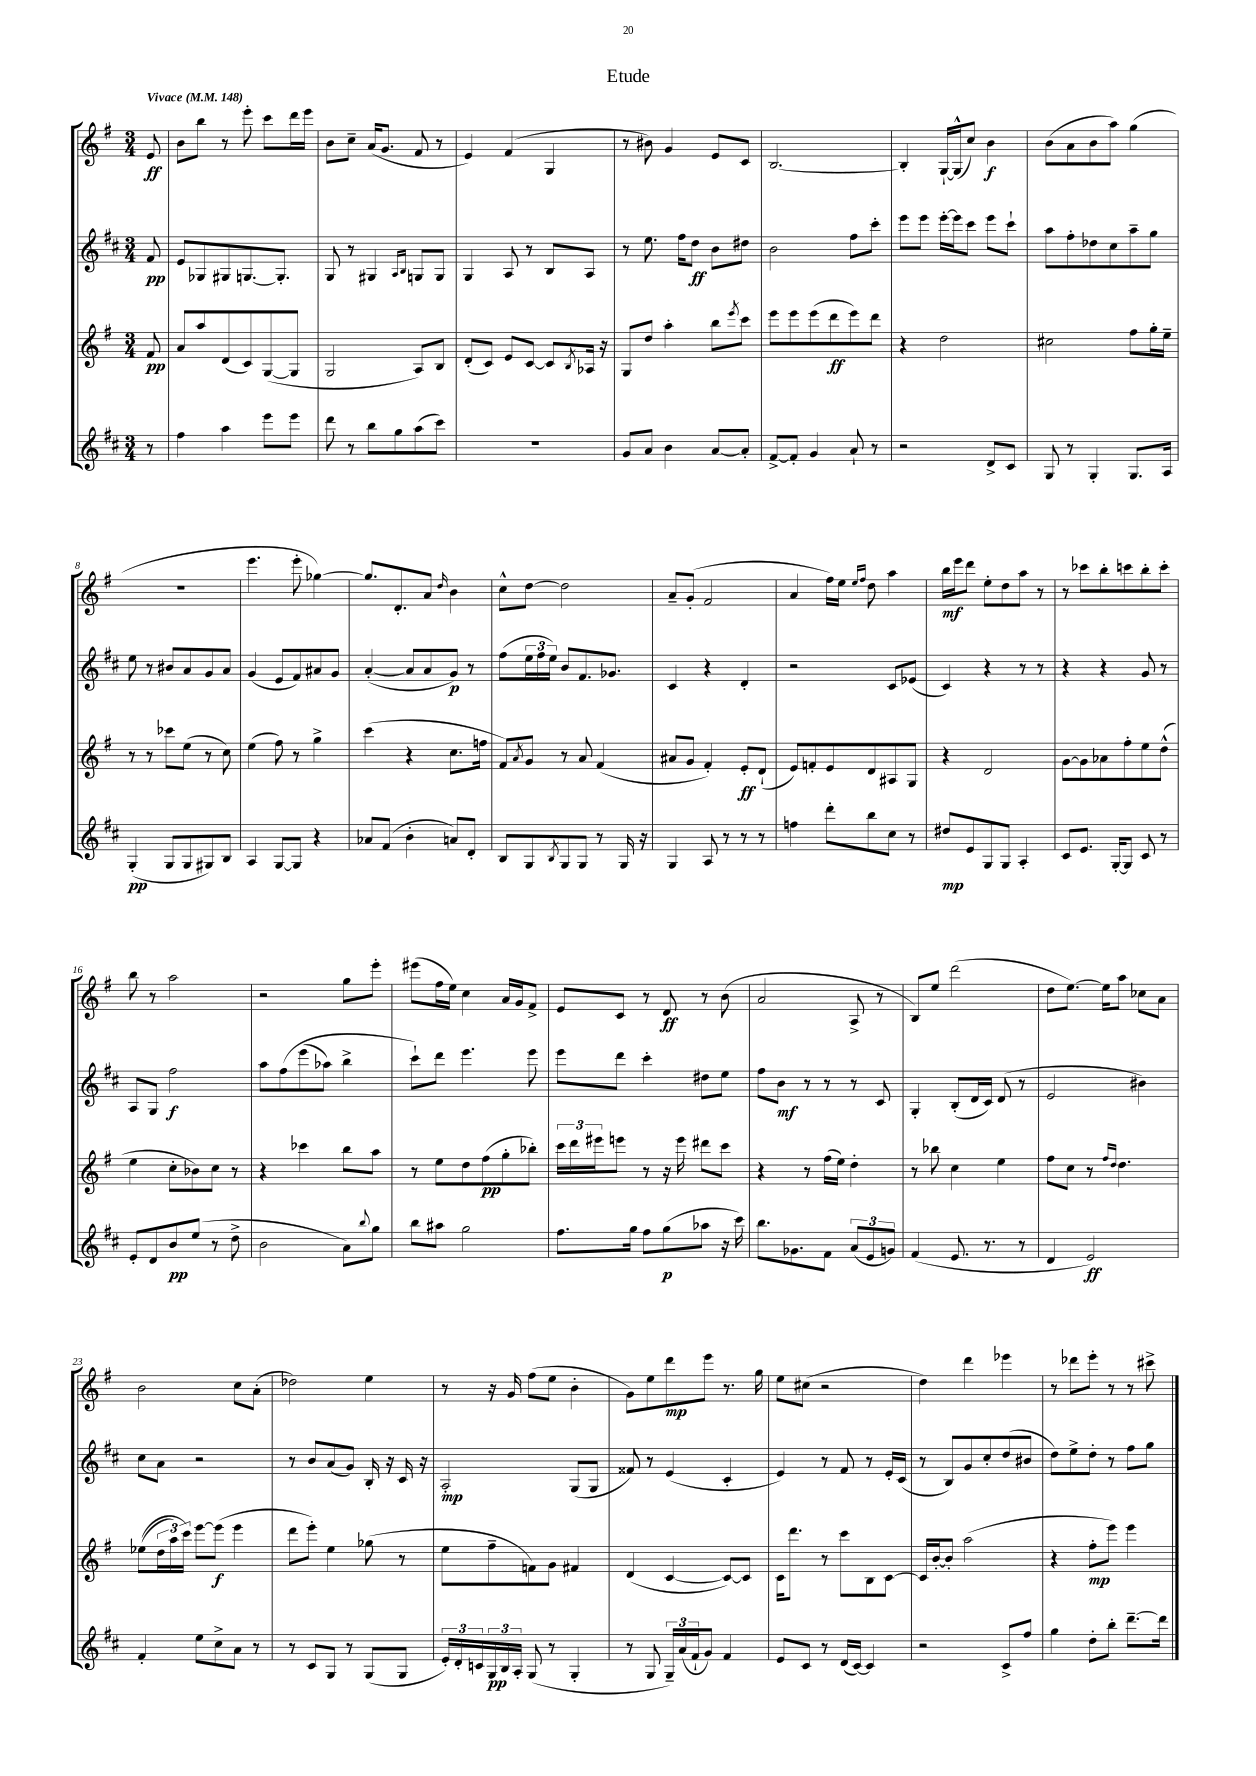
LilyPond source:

\header { title = "Etude" }
<<
\new StaffGroup <<
\new Staff = "s0" {
    \clef treble \key g \major \numericTimeSignature \time 3/4 \partial 8 \tempo "Vivace" 4 = 148
    e'8\ff |
    b'8 b''8 r8 e'''8-. c'''8 d'''16 e'''16 |
    b'8 c''8-- a'16( g'8. fis'8 r8 |
    e'4) fis'4( g4 |
    r8 bis'8) g'4 e'8 c'8 |
    b2.~ |
    b4-. g16~-! g16-^( c''8) b'4\f |
    b'8( a'8 b'8 a''8) g''4( |
    R2. |
    e'''4. e'''8-. ges''4~) |
    ges''8. d'8.-. a'8 \grace { d''16 } b'4 |
    c''8-^ d''8~ d''2 |
    a'8-- g'8-.( fis'2 |
    a'4 fis''16) e''16 \grace { e''16 fis''16 } d''8 a''4 |
    b''16\mf e'''16 d'''8 e''8-. d''8 a''8 r8 |
    r8 ces'''8 b''8-. c'''8 b''8-. c'''8-. |
    b''8 r8 a''2 |
    r2 g''8 e'''8-. |
    eis'''8( fis''16 e''16) c''4 a'16 g'16 fis'8-> |
    e'8 c'8 r8 d'8\ff r8 b'8( |
    a'2 a8-> r8 |
    b8) e''8 d'''2( |
    d''8 e''8.~) e''16 a''8 ces''8 a'8 |
    b'2 c''8 a'8-.( |
    des''2) e''4 |
    r8 r16 g'16 fis''8( e''8 b'4-. |
    g'8) e''8 d'''8\mp e'''8 r8. g''16 |
    e''8 cis''8( r2 |
    d''4) d'''4 ees'''4 |
    r8 des'''8 e'''8-. r8 r8 cis'''8-> \bar "|." |
}
\new Staff = "s1" {
    \clef treble \key d \major \numericTimeSignature \time 3/4 \partial 8
    fis'8\pp |
    e'8 ges8 gis8 g8.~ g8.-. |
    g8 r8 gis4 \grace { a16 b16 } g8 g8 |
    g4 a8 r8 b8 a8 |
    r8 e''8. fis''16 d''8\ff b'8 dis''8 |
    b'2 fis''8 cis'''8-. |
    e'''8 e'''8 e'''16~-. e'''16 cis'''8 e'''8 cis'''8-! |
    a''8 fis''8-. des''8 cis''8 a''8-- g''8 |
    e''8 r8 bis'8 a'8 g'8 a'8 |
    g'4( e'8 fis'8) ais'8 g'8 |
    a'4~-.( a'8 a'8 g'8\p) r8 |
    fis''8( \tuplet 3/2 { e''16 fis''16 e''16) } b'8 fis'8. ges'8. |
    cis'4 r4 d'4-. |
    r2 cis'8 ees'8( |
    cis'4) r4 r8 r8 |
    r4 r4 g'8 r8 |
    a8 g8 fis''2\f |
    a''8 fis''8\( e'''8( aes''8) b''4-> |
    cis'''8-!\) d'''8 e'''4. e'''8 |
    e'''8 d'''8 cis'''4-. dis''8 e''8 |
    fis''8 b'8\mf r8 r8 r8 cis'8 |
    g4-. b8-.( d'16 cis'16) d'8( r8 |
    e'2 bis'4) |
    cis''8 a'8 r2 |
    r8 b'8 a'8( g'8) b16-. r16 cis'16 r16 |
    a2-.\mp g8( g8 |
    fisis'8) r8 e'4( cis'4-. |
    e'4) r8 fis'8 r8 e'16-. cis'16( |
    r8 b8) g'8 cis''8-. d''8( bis'8 |
    d''8) e''8-> d''8-. r8 fis''8 g''8 \bar "|." |
}
\new Staff = "s2" {
    \clef treble \key g \major \numericTimeSignature \time 3/4 \partial 8
    fis'8\pp |
    a'8 a''8 d'8( c'8) g8~( g8 |
    g2 a8) b8 |
    d'8-.( c'8) e'8 c'8~ c'8 \acciaccatura { b8 } aes16 r16 |
    g8 d''8 a''4-. b''8 \acciaccatura { e'''8 } c'''8 |
    e'''8 e'''8 e'''8( d'''8\ff e'''8) d'''8 |
    r4 d''2 |
    cis''2 fis''8 g''16-. e''16-- |
    r8 r8 ces'''8 e''8( r8 c''8) |
    e''4( fis''8) r8 g''4-> |
    c'''4( r4 c''8. f''16 |
    fis'8) \acciaccatura { a'8 } g'8 r8 a'8 fis'4( |
    ais'8 g'8 fis'4-.) e'8-.\ff d'8-!( |
    e'8) f'8-. e'8 d'8 ais8 g8 |
    r4 d'2 |
    g'8~ g'8 aes'8 fis''8-. e''8 d''8-^( |
    e''4 c''8-. bes'8) c''8 r8 |
    r4 ces'''4 b''8 a''8 |
    r8 e''8 d''8 fis''8\pp( g''8-. bes''8-.) |
    \tuplet 3/2 { c'''16 d'''16 eis'''16 } e'''8 r8 r16 e'''16 dis'''8 c'''8 |
    r4 r8 fis''16( e''16) d''4-. |
    r8 bes''8 c''4 e''4 |
    fis''8 c''8 r8 \grace { fis''16 d''16 } d''4. |
    ees''8(\( \tuplet 3/2 { d''16 a''16) c'''16\) } e'''8~ e'''8\f( e'''4 |
    d'''8 e'''8-.) e''4 ges''8( r8 |
    e''8 fis''8-- f'8) g'8 fis'4 |
    d'4( c'4~ c'8~) c'8 |
    c'16 d'''8. r8 c'''8 b8 c'8~ |
    c'16 b'16~-. b'8-. a''2( |
    r4 fis''8-.\mp e'''8) e'''4 \bar "|." |
}
\new Staff = "s3" {
    \clef treble \key d \major \numericTimeSignature \time 3/4 \partial 8
    r8 |
    fis''4 a''4 e'''8 e'''8 |
    d'''8 r8 b''8 g''8 a''8( cis'''8) |
    R2. |
    g'8 a'8 b'4 a'8~ a'8-. |
    fis'8~-> fis'8-. g'4 a'8-! r8 |
    r2 d'8-> cis'8 |
    g8 r8 g4-. g8. a16 |
    g4-.\pp( g8 g8 gis8) b8 |
    a4 g8~ g8 r4 |
    aes'8 fis'8( b'4-. a'8) d'8-. |
    b8 g8 \acciaccatura { b8 } g8 g8 r8 g16 r16 |
    g4 a8 r8 r8 r8 |
    f''4 d'''8-. b''8 cis''8 r8 |
    dis''8\mp e'8 g8 g8 a4-. |
    cis'8 e'8. g16~-. g8 cis'8 r8 |
    e'8-. d'8 b'8\pp e''8( r8 d''8-> |
    b'2 a'8) \appoggiatura { b''8 } g''8 |
    b''8 ais''8 g''2 |
    fis''8. g''16 fis''8 g''8\p( aes''8 r16 cis'''16) |
    b''8. ges'8. fis'8 \tuplet 3/2 { a'8( e'8 g'8) } |
    fis'4( e'8. r8. r8 |
    d'4 e'2\ff) |
    fis'4-. e''8 cis''8-> a'8 r8 |
    r8 cis'8 g8 r8 g8( g8 |
    \tuplet 3/2 { e'16-.) d'16-. c'16 } \tuplet 3/2 { g16\pp b16 a16-. } g8( r8 g4-. |
    r8 g8 \tuplet 3/2 { g16--) a'16( fis'16-! } g'8) fis'4 |
    e'8 cis'8 r8 d'16( cis'16~) cis'4 |
    r2 cis'8-> fis''8 |
    g''4 d''8-. b''8-. d'''8.~-- d'''16 \bar "|." |
}
>>
>>
